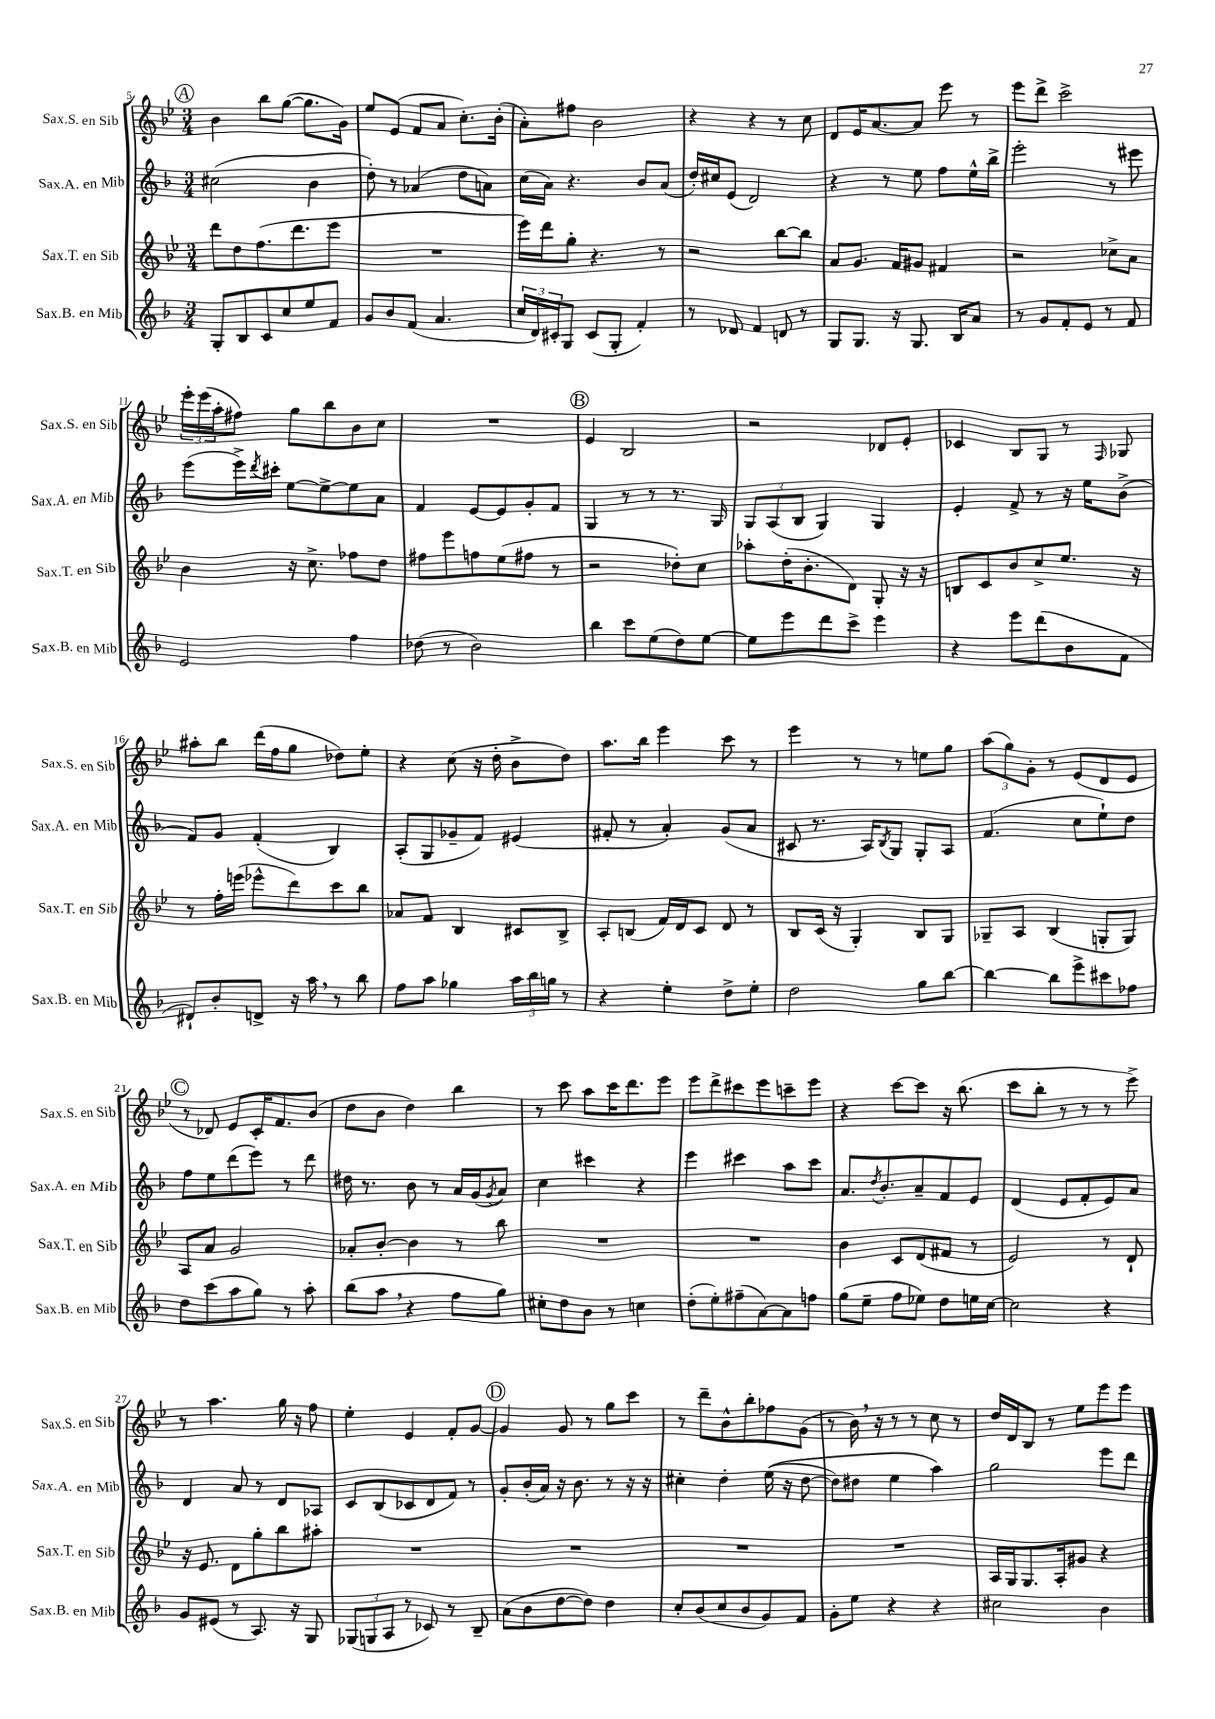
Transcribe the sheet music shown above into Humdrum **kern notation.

**kern	**kern	**kern	**kern
*part4	*part3	*part2	*part1
*staff4	*staff3	*staff2	*staff1
*I"Sax.B. en Mib	*I"Sax.T. en Sib	*I"Sax.A. en Mib	*I"Sax.S. en Sib
*I'Sax.B. en Mib	*I'Sax.T. en Sib	*I'Sax.A. en Mib	*I'Sax.S. en Sib
*clefG2	*clefG2	*clefG2	*clefG2
*k[b-]	*k[b-e-]	*k[b-]	*k[b-e-]
*M3/4	*M3/4	*M3/4	*M3/4
!!LO:REH:place=s1:t=A
=5	=5	=5	=5
8G'/L	8ddd\L	(2cc#X\	4b-\
8B-/	8dd\	.	.
8c/	(8.ff\	.	8bb-\L
8cc/	.	.	([8gg\J
.	8.ddd\	.	.
8ee/	.	4b-\	8.gg\L]
8f/J	8eee-\J	.	.
.	.	.	16g\Jk)
=6	=6	=6	=6
8g/L	2.r	8dd'\)	8ee-/L
8b-/	.	8r	(8e-/J
(8f/J	.	(4a-X/	8f/L
4.a/	.	.	8a/J
.	.	8dd\L	8.cc'\L)
.	.	8an\J)	.
.	.	.	(16b-'\Jk
=7	=7	=7	=7
24cc/LL	16eee-\LL)	(16cc\LL	8a'\L)
24d/)	.	.	.
.	16ddd\J	16a\JJ)	.
24c#X'/J	.	.	.
8G/J	8gg'\J	4.r	8ff#X\J
(8c#/L	4.r	.	2b-\
8G'/J	.	.	.
4f'/)	.	8b-/L	.
.	8r	(8a/J	.
=8	=8	=8	=8
8r	2r	16dd'/LL)	4r
.	.	16cc#X/J	.
8d-X/	.	(8e/J	.
4f/	.	2d/)	4r
8dn/	[8bb-\L	.	8r
8r	8bb-\J]	.	8cc\
=9	=9	=9	=9
8G/L	8a/L	4r	8d/L
8.G/J	8.g/J	.	16e-/K
.	.	.	[8.a/
.	.	8r	.
16r	16f/KL	.	.
8.G/	8g#X/J	8ee\	8a/J]
.	4f#X/	8ff\L	8eee-\
16B-/KL	.	.	.
8a/J	.	16ee^^\L	8r
.	.	16bb-^\JJ	.
=10	=10	=10	=10
8r	2r	2eee'\	8eee-\L
8g/L	.	.	8ddd^\J
8f'/	.	.	2ccc^\
8e/J	.	.	.
8r	8cc-X^\L	8r	.
8f/	8a\J	8eee#X\	.
!!LO:LB:g=z
=11	=11	=11	=11
2e/	4b-\	(8eee\L	24eee-'\LL
.	.	.	(24eee-\
.	.	.	24aa'\J
.	.	16eee^\L)	8ff#X\J)
.	.	8qddd/	.
.	.	16ccc#X'\JJ	.
.	16r	[8ee\L	8gg\L
.	8.cc^\	.	.
.	.	8ee^\_	8bb-\
4ff\	8ff-X\L	8ee\]	8b-\
.	8dd\J	8a\J	8cc\J
=12	=12	=12	=12
(8dd-X\	8ff#X\L	4f/	2.r
8r	8eee-\	.	.
2b-\)	8ffn\	[8e/L	.
.	(8ee-\	8e/]	.
.	8ff#X\J	8g'/	.
.	8r	8f/J	.
!!LO:REH:place=s1:t=B
=13	=13	=13	=13
4bb-\	2r	4G/	4e-/
8ccc\L	.	8r	2B-/
(8ee\	.	8r	.
8dd\)	8dd-X'\L)	8.r	.
[8ee\J	8cc\J	.	.
.	.	16G/	.
=14	=14	=14	=14
8ee\L]	8aa-X'\L	12G/L	2r
.	.	(12A/	.
8eee\	(16dd'\K	.	.
.	.	12B-/J	.
.	8.b-'\	.	.
8ddd\	.	4G/)	.
8ccc^\J	8d\J)	.	.
4eee\	8G'/	4G/	8d-X/L
.	16r	.	8e-'/J
.	16r	.	.
=15	=15	=15	=15
4r	8Bn/L	4e'/	4c-X/
.	8c/	.	.
8eee\L	8b-/	8f^/	8B-/L
(8ddd\	8cc^/	8r	8G/J
8b-\	8.ee-/J	16r	8r
.	.	16ee\KL	.
.	.	.	16qqF/
8f\J	.	(8b-^\J	8G-X/
.	16r	.	.
!!LO:LB:g=z
=16	=16	=16	=16
8d#X`/L)	8r	8f/L)	8aa#X'\L
8b-'/	16ff'\LL	8g/J	8bb-\J
.	(16eeen\JJ	.	.
8dn^/J	8eee-X^^\L	(4f'/	(16ddd\LL
.	.	.	16ff\J
16r	8ddd\)	.	8gg\J
16aa,\	.	.	.
8r	8ccc\	4B-/)	8dd-X\L)
8bb-\	8bb-\J	.	8ee-'\J
=17	=17	=17	=17
8ff\L	8a-X/L	(8A'/L	4r
8aa\J	8f/J	8G/	.
4gg-X\	4B-/	8g-X~/	(8cc\
.	.	8f/J)	16r
.	.	.	16dd'\
24aa\LL	8c#X/L	(4e#X/	8b-^\L
24bb-\	.	.	.
24ggn\JJ	.	.	.
8r	8B-^/J	.	8dd\J)
=18	=18	=18	=18
4r	8A'/L	8f#X'/	8.aa\L
.	(8Bn/J	8r	.
.	.	.	16bb-\Jk
4ee'\	16f/LL)	4a'/)	4eee-\
.	16d/J	.	.
.	8c/J	.	.
8dd^\L	8d/	(8g/L	8ccc\
8ee'\J	8r	8a/J	8r
=19	=19	=19	=19
2dd\	8B-/L	8c#X/	4eee-\
.	(16c/Jk	8.r	.
.	16r	.	.
.	4G'/)	.	8r
.	.	16A/KL)	.
.	.	8qB-/	.
.	.	8G/J	8r
8gg\L	8B-/L	8G'/L	8een\L
[8bb-\J	8G/J	8A/J	8gg\J
=20	=20	=20	=20
4bb-\_	8G-X~/L	(4.f/	(12aa\L
.	.	.	12gg\)
.	8A/J	.	.
.	.	.	12g'\J
8bb-\L]	(4B-/	.	8r
8eee^\	.	8cc\L	(8e-/L
8ccc#X\	8Gn'/L	8ee`\)	8d/
8ff-X\J	8G/J)	8dd\J	8e-/J
!!LO:LB:g=z
!!LO:REH:place=s1:t=C
=21	=21	=21	=21
8dd\L	8A/L	8ff\L	8r
(8ccc\	8a/J	8ee\	8d-X/)
8aa\	2g/	(8ddd\	8e-/L
8gg\J)	.	8eee\J)	16c'/K
.	.	.	8.f/
8r	.	8r	.
8aa'\	.	8ddd\	(8b-/J
=22	=22	=22	=22
(8bb-\L	8a-X'/L	16dd#X\	8dd\L
.	.	8.r	.
8aa,\J	[8b-'/J	.	8b-\J
4r	4b-\]	8b-\	4dd\)
.	.	8r	.
8ff\L	8r	16a/LL	4bb-\
.	.	(16g/J	.
.	.	8qg/	.
8gg\J)	8bb-\	8a/J)	.
=23	=23	=23	=23
8cc#X'\L	2.r	4cc\	8r
8dd\	.	.	8ccc\
8b-\J	.	4ccc#X\	8aa\L
8r	.	.	16ccc\K
.	.	.	8.ddd\
4ccn\	.	4r	.
.	.	.	8eee-\J
=24	=24	=24	=24
(8dd'\L	2.r	4eee\	8eee-\L
8ee'\)	.	.	8ddd^\
(8ff#X~\	.	4ccc#X\	8ccc#X\
[8a\)	.	.	8eee-\
8a\]	.	8aa\L	8cccn~\
8ffn\J	.	8ccc#\J	8eee-\J
=25	=25	=25	=25
(8gg\L	4b-\	8.a/L	4r
8ee~\J	.	.	.
.	.	8qdd/	.
.	.	8.b-'/	.
8ff\L	8c/L	.	[8ccc\L
8ee-X\J)	(8d/	8a~/	8ccc\J]
8dd\L	8f#X/J	8f/	16r
.	.	.	(8.bb-\
16een\L	8r	8e/J	.
[16cc\JJ	.	.	.
=26	=26	=26	=26
2cc\]	2e-/)	(4d/	8ccc\L
.	.	.	8bb-'\J
.	.	8e/L	8r
.	.	8f'/	8r
4r	8r	8e/)	8r
.	8d`/	8a/J	8eee-^\)
!!LO:LB:g=z
=27	=27	=27	=27
8g/L	16r	4d/	8r
.	8.e-/	.	.
(8e#X/J	.	.	4.aa\
8r	8d\L	8a/	.
8.A/)	8gg'\	8r	.
.	8bb-\	8d/L	16gg\
16r	.	.	16r
8G/	8aa#X'\J	8A-X/J	8ff\
=28	=28	=28	=28
(12G-X/L	2.r	8c/L	4ee-'\
12Gn/	.	.	.
.	.	(8B-/	.
12A/J	.	.	.
8r	.	8c-X/	4e-/
8c-X/)	.	8d/	.
8r	.	8f/J)	8f'/L
8B-~/	.	8r	[8g/J
!!LO:REH:place=s1:t=D
=29	=29	=29	=29
(8a\L	2.r	8g'/L	4g/]
8b-\	.	(16b-'/L	.
.	.	16a/JJ)	.
[8dd\	.	16r	8g/
.	.	8.b-\	.
8dd\J])	.	.	8r
4dd\	.	8r	8gg\L
.	.	16r	8ccc\J
.	.	16r	.
=30	=30	=30	=30
8cc'/L	2.r	4cc#X'\	8r
(8b-/	.	.	8ddd~\L
8cc/	.	4dd'\	8b-^^\
8b-/	.	.	8bb-'\
8g/)	.	((16ee\	8ff-X\
.	.	16r	.
8f/J	.	[8dd\	(8g\J
=31	=31	=31	=31
8g'\L	2.r	8dd\L])	8r
8ee\J	.	8dd#X\J	16b-,\)
.	.	.	16r
4r	.	4ee\	8r
.	.	.	8r
4r	.	4aa\)	8cc\
.	.	.	8r
=32	=32	=32	=32
2cc#X\	16A/LL	2gg\	16dd/LL
.	16G/J	.	16d/J
.	8.G/	.	8B-/J
.	.	.	8r
.	16A'/k	.	.
.	8g#X/J	.	8ee-\L
4b-\	4r	8eee\L	8eee-\
.	.	8ddd\J	8eee-\J
==	==	==	==
*-	*-	*-	*-
